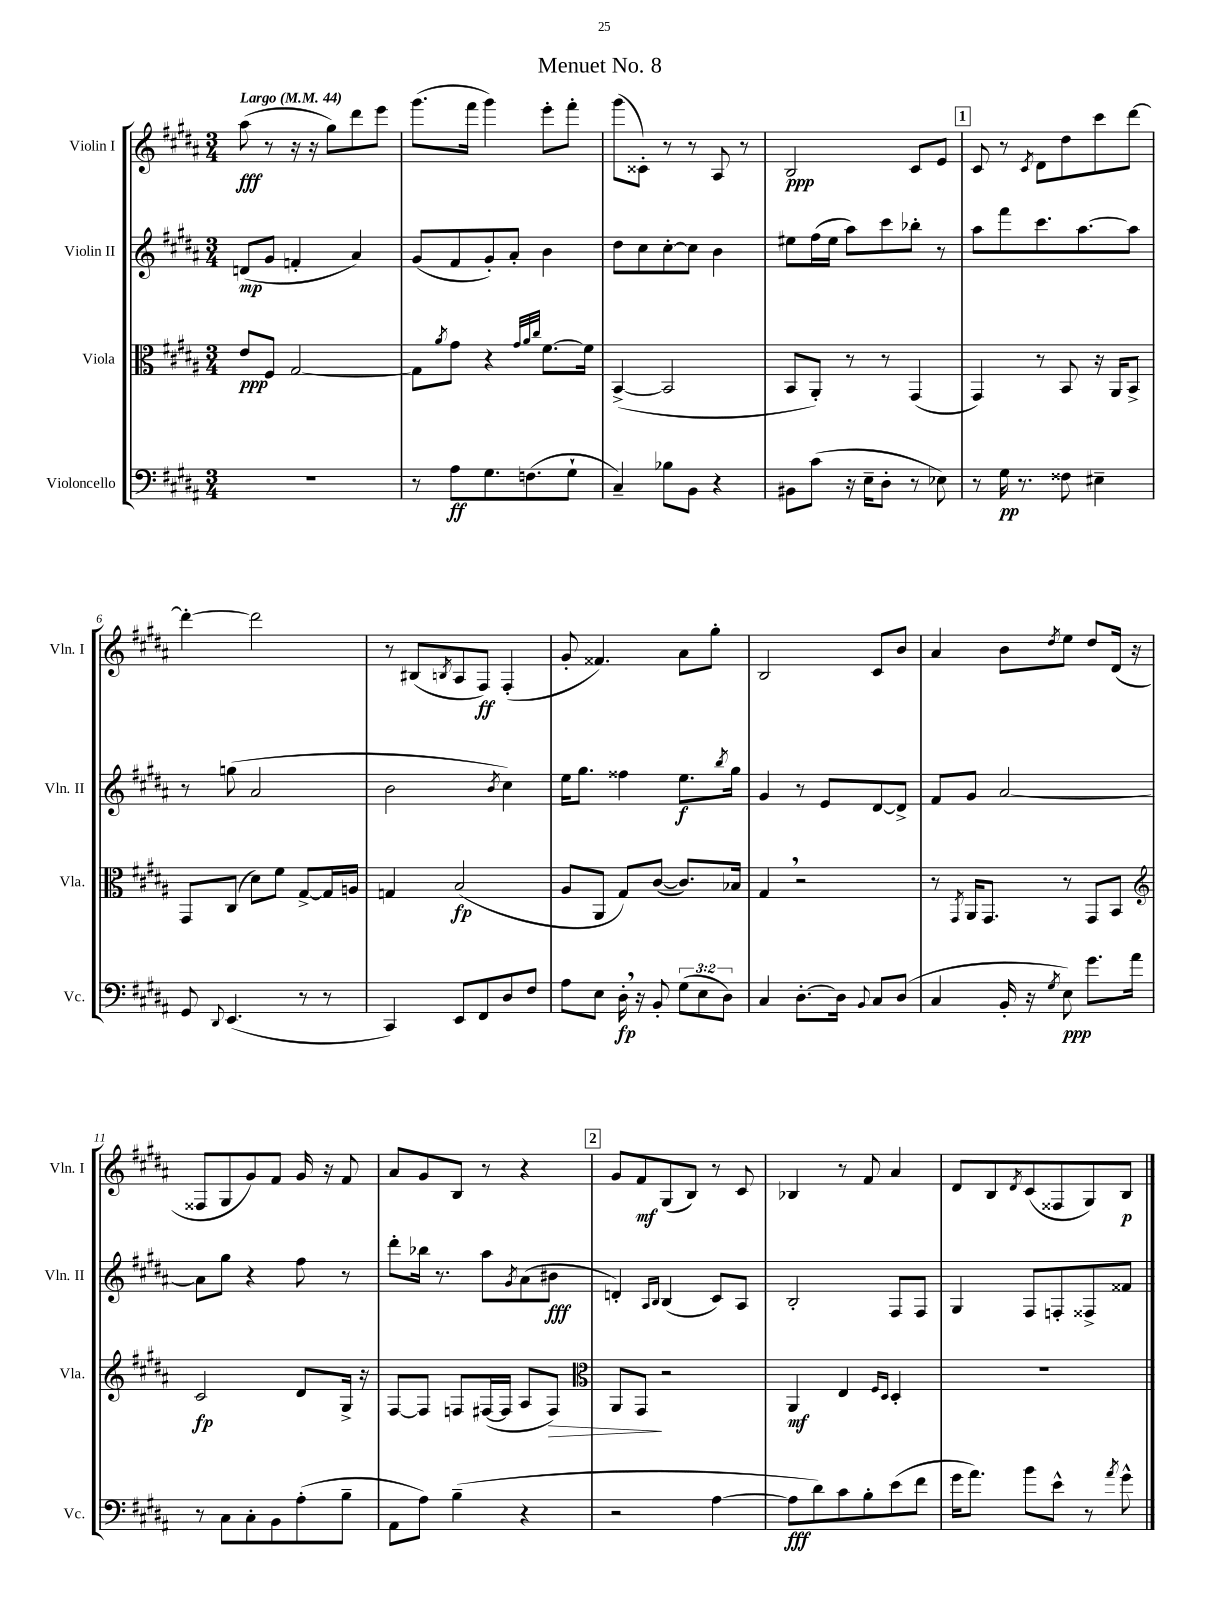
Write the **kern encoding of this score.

**kern	**dynam	**kern	**dynam	**kern	**dynam	**kern	**dynam
*part4	*part4	*part3	*part3	*part2	*part2	*part1	*part1
*staff4	*staff4	*staff3	*staff3	*staff2	*staff2	*staff1	*staff1
*I"Violoncello	*	*I"Viola	*	*I"Violin II	*	*I"Violin I	*
*I'Vc.	*	*I'Vla.	*	*I'Vln. II	*	*I'Vln. I	*
*clefF4	*	*clefC3	*	*clefG2	*	*clefG2	*
*k[f#c#g#d#a#]	*	*k[f#c#g#d#a#]	*	*k[f#c#g#d#a#]	*	*k[f#c#g#d#a#]	*
*M3/4	*	*M3/4	*	*M3/4	*	*M3/4	*
*MM44	*	*MM44	*	*MM44	*	*MM44	*
=1	=1	=1	=1	=1	=1	=1	=1
!	!	!	!	!	!	!LO:TX:a:B:t=Largo	!
2.r	.	8e/L	ppp	(8dn/L	mp	(8aa#\	fff
.	.	8F#/J	.	8g#/J	.	8r	.
.	.	[2G#/	.	4fn'/	.	16r	.
.	.	.	.	.	.	16r	.
.	.	.	.	.	.	8gg#\L)	.
.	.	.	.	4a#/)	.	8ddd#\	.
.	.	.	.	.	.	8eee\J	.
=2	=2	=2	=2	=2	=2	=2	=2
8r	.	8G#\L]	.	(8g#/L	.	(8.ggg#\L	.
.	.	8qa#/	.	.	.	.	.
8A#\L	ff	8g#\J	.	8f#/	.	.	.
.	.	.	.	.	.	16fff#\Jk	.
8.G#\	.	4r	.	8g#'/)	.	4ggg#\)	.
.	.	.	.	8a#'/J	.	.	.
(8.Fn\	.	.	.	.	.	.	.
.	.	32qqg#/LLL	.	.	.	.	.
.	.	32qqa#/	.	.	.	.	.
.	.	32qqcc#/JJJ	.	.	.	.	.
.	.	[8.f#\L	.	4b\	.	8eee'\L	.
8G#`\J	.	.	.	.	.	8fff#'\J	.
.	.	16f#\Jk]	.	.	.	.	.
=3	=3	=3	=3	=3	=3	=3	=3
4C#~/)	.	([4BB^/	.	8dd#\L	.	(8ggg#\L	.
.	.	.	.	8cc#\	.	8c##X'\J)	.
8B-X\L	.	2BB/]	.	[8cc#'\	.	8r	.
8BB\J	.	.	.	8cc#\J]	.	8r	.
4r	.	.	.	4b\	.	8A#/	.
.	.	.	.	.	.	8r	.
=4	=4	=4	=4	=4	=4	=4	=4
8BB#X\L	.	8BB/L	.	8ee#X\L	.	2B/	ppp
(8c#\J	.	8AA#'/J)	.	(16ff#\L	.	.	.
.	.	.	.	16ee#\JJ	.	.	.
16r	.	8r	.	8aa#\L)	.	.	.
16E~\KL	.	.	.	.	.	.	.
8D#'\J	.	8r	.	8ccc#\	.	.	.
8r	.	(4GG#/	.	8bb-X'\J	.	8c#/L	.
8E-X\)	.	.	.	8r	.	8e/J	.
!!LO:REH:place=s1:t=1
=5	=5	=5	=5	=5	=5	=5	=5
8r	.	4GG#/)	.	8aa#\L	.	8c#/	.
16G#\	pp	.	.	8fff#\	.	8r	.
8.r	.	.	.	.	.	.	.
.	.	.	.	.	.	8qc#/	.
.	.	8r	.	8.ccc#\	.	8d#\L	.
8F##X\	.	8BB/	.	.	.	8dd#\	.
.	.	.	.	[8.aa#\	.	.	.
4E#X~\	.	16r	.	.	.	8ccc#\	.
.	.	16AA#/KL	.	.	.	.	.
.	.	8BB^/J	.	8aa#\J]	.	[8ddd#\J	.
!!LO:LB:g=z
=6	=6	=6	=6	=6	=6	=6	=6
8GG#/	.	8GG#/L	.	8r	.	4ddd#'\_	.
8qqDD#/	.	.	.	.	.	.	.
(4.EE/	.	(8C#/J	.	(8ggn\	.	.	.
.	.	8d#\L)	.	2a#/	.	2ddd#\]	.
.	.	8f#\J	.	.	.	.	.
8r	.	[8G#^/L	.	.	.	.	.
8r	.	16G#/L]	.	.	.	.	.
.	.	16An/JJ	.	.	.	.	.
=7	=7	=7	=7	=7	=7	=7	=7
4CC#/)	.	4Gn/	.	2b\	.	8r	.
.	.	.	.	.	.	(8B#X/L	.
.	.	.	.	.	.	8qBn/	.
8EE/L	.	(2B/	fp	.	.	8A#/	.
8FF#/	.	.	.	.	.	8F#/J)	ff
.	.	.	.	8qb/	.	.	.
8D#/	.	.	.	4cc#\)	.	(4F#'/	.
8F#/J	.	.	.	.	.	.	.
=8	=8	=8	=8	=8	=8	=8	=8
8A#\L	.	8A#/L	.	16ee\KL	.	8g#'/	.
.	.	.	.	8.gg#\J	.	.	.
8E\J	.	8AA#/J	.	.	.	4.f##X/)	.
16D#',\	fp	8G#/L)	.	4ff##X\	.	.	.
16r	.	.	.	.	.	.	.
8BB'/	.	([8c#/J	.	.	.	.	.
(12G#\L	.	8.c#/L])	.	8.ee\L	f	8a#\L	.
12E\	.	.	.	.	.	.	.
.	.	.	.	.	.	8gg#'\J	.
12D#\J)	.	.	.	.	.	.	.
.	.	.	.	8qbb/	.	.	.
.	.	16B-X/Jk	.	16gg#\Jk	.	.	.
=9	=9	=9	=9	=9	=9	=9	=9
4C#/	.	4G#,/	.	4g#/	.	2B/	.
[8.D#'\L	.	2r	.	8r	.	.	.
.	.	.	.	8e/L	.	.	.
16D#\Jk]	.	.	.	.	.	.	.
8qqBB/	.	.	.	.	.	.	.
8C#/L	.	.	.	[8d#/	.	8c#/L	.
(8D#/J	.	.	.	8d#^/J]	.	8b/J	.
=10	=10	=10	=10	=10	=10	=10	=10
4C#/	.	8r	.	8f#/L	.	4a#/	.
.	.	8qGG#/	.	.	.	.	.
.	.	16AA#/KL	.	8g#/J	.	.	.
.	.	8.GG#/J	.	.	.	.	.
16BB'/	.	.	.	[2a#/	.	8b\L	.
16r	.	.	.	.	.	.	.
8qG#/	.	.	.	.	.	8qdd#/	.
8E\)	ppp	8r	.	.	.	8ee\J	.
8.g#\L	.	8GG#/L	.	.	.	8dd#/L	.
.	.	8BB/J	.	.	.	(16d#/Jk	.
16a#\Jk	.	.	.	.	.	16r	.
!!LO:LB:g=z
=11	=11	=11	=11	=11	=11	=11	=11
*	*	*clefG2	*	*	*	*	*
8r	.	2c#/	fp	8a#\L]	.	8F##X/L	.
8C#\L	.	.	.	8gg#\J	.	8G#/	.
8C#'\	.	.	.	4r	.	8g#/)	.
8BB\	.	.	.	.	.	8f#/J	.
(8A#'\	.	8d#/L	.	8ff#\	.	16g#/	.
.	.	.	.	.	.	16r	.
8B~\J	.	16G#^/Jk	.	8r	.	8f#/	.
.	.	16r	.	.	.	.	.
=12	=12	=12	=12	=12	=12	=12	=12
8AA#\L	.	[8F#/L	.	8ddd#'\L	.	8a#/L	.
8A#\J)	.	8F#/J]	.	16bb-X\Jk	.	8g#/	.
.	.	.	.	8.r	.	.	.
(4B~\	.	8Fn/L	.	.	.	8B/J	.
.	.	([16F#X/L	.	8aa#\L	.	8r	.
.	.	16F#/JJ]	.	.	.	.	.
.	.	.	.	8qg#/	.	.	.
4r	.	8A#/L	.	(8a#\	.	4r	.
!	!	!	!LO:HP:b	!	!	!	!
.	.	8F#/J)	>	8b#X\J	fff	.	.
!!LO:REH:place=s1:t=2
=13	=13	=13	=13	=13	=13	=13	=13
*	*	*clefC3	*	*	*	*	*
2r	.	8AA#/L	.	4dn'/)	.	8g#/L	.
.	.	8GG#/J	.	.	.	8f#/	mf
.	.	.	.	16qqA#/LL	.	.	.
.	.	.	.	16qqB/JJ	.	.	.
.	.	2r	]	(4B/	.	(8G#/	.
.	.	.	.	.	.	8B/J)	.
[4A#\	.	.	.	8c#/L)	.	8r	.
.	.	.	.	8A#/J	.	8c#/	.
=14	=14	=14	=14	=14	=14	=14	=14
8A#\L]	fff	4AA#/	mf	2B'/	.	4B-X/	.
8d#\)	.	.	.	.	.	.	.
8c#\	.	4E/	.	.	.	8r	.
8B'\	.	.	.	.	.	8f#/	.
.	.	16qqF#/LL	.	.	.	.	.
.	.	16qqD#/JJ	.	.	.	.	.
(8e\	.	4D#'/	.	8F#/L	.	4a#/	.
8f#\J	.	.	.	8F#/J	.	.	.
=15	=15	=15	=15	=15	=15	=15	=15
16g#\KL	.	2.r	.	4G#/	.	8d#/L	.
8.a#\J)	.	.	.	.	.	.	.
.	.	.	.	.	.	8B/	.
.	.	.	.	.	.	8qd#/	.
8b\L	.	.	.	8F#/L	.	(8c#/	.
8e^^\J	.	.	.	8Fn'/	.	8F##X/	.
8r	.	.	.	8F##X^/	.	8G#/)	.
8qa#/	.	.	.	.	.	.	.
8g#^^\	.	.	.	8f##X/J	.	8B/J	p
==	==	==	==	==	==	==	==
*-	*-	*-	*-	*-	*-	*-	*-
